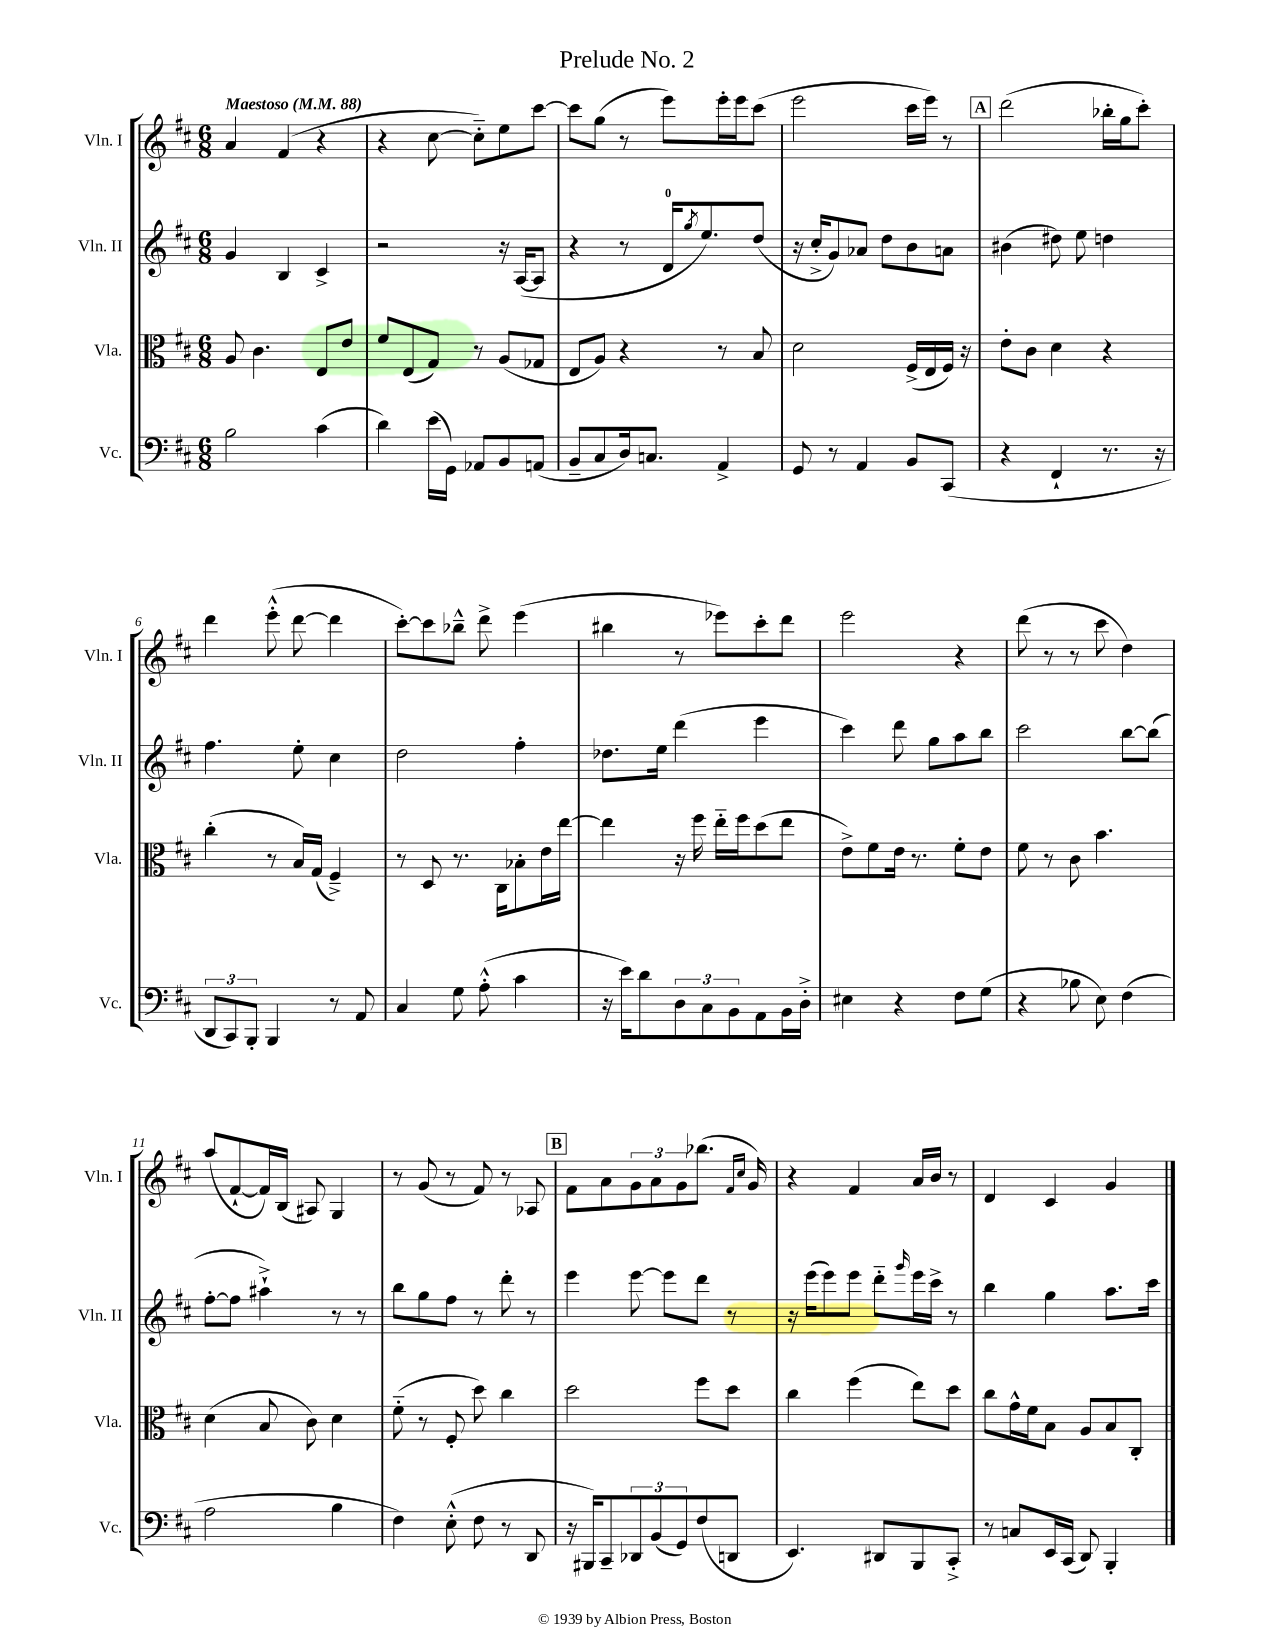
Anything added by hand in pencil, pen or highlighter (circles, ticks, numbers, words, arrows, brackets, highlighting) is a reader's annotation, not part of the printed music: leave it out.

**kern	**kern	**kern	**kern
*part4	*part3	*part2	*part1
*staff4	*staff3	*staff2	*staff1
*I"Vc.	*I"Vla.	*I"Vln. II	*I"Vln. I
*I'Vc.	*I'Vla.	*I'Vln. II	*I'Vln. I
*clefF4	*clefC3	*clefG2	*clefG2
*k[f#c#]	*k[f#c#]	*k[f#c#]	*k[f#c#]
*M6/8	*M6/8	*M6/8	*M6/8
*MM88	*MM88	*MM88	*MM88
=1	=1	=1	=1
!	!	!	!LO:TX:a:B:t=Maestoso
2B\	8A/	4g/	4a/
.	4.c#\	.	.
.	.	4B/	(4f#/
(4c#\	8E/L	4c#^/	4r
.	8e/J	.	.
=2	=2	=2	=2
4d\)	8f#/L	2r	4r
.	(8E/	.	.
(16e\LL	8G/J)	.	[8cc#\
16GG\JJ)	.	.	.
8AA-X/L	8r	.	8cc#\L])
8BB/	(8A/L	16r	8ee\
.	.	([16A/KL	.
(8AAn/J	8G-X/J	8A/J]	[8ccc#\J
=3	=3	=3	=3
8BB~/L	8E/L	4r	8ccc#\L]
8C#/	8A/J)	.	(8gg\J
16D/k)	4r	8r	8r
8.Cn/J	.	.	.
.	.	16d/KL	8eee\L)
.	.	8qgg/	.
.	.	8.ee/)	.
4AA^/	8r	.	16eee'\L
.	.	.	16eee\J
.	8B/	(8dd/J	(8ccc#\J
=4	=4	=4	=4
8GG/	2d\	16r	2eee\
.	.	16cc#'^/KL	.
8r	.	8g/)	.
4AA/	.	8a-X/J	.
.	.	8dd\L	.
8BB/L	(16F#^/LL	8b\	16ccc#\LL
.	16E/	.	16eee\JJ)
(8CC#/J	16F#/JJ)	8an\J	8r
.	16r	.	.
!!LO:REH:place=s1:t=A
=5	=5	=5	=5
4r	8e'\L	(4b#X\	(2ddd\
.	8c#\J	.	.
4FF#`/	4d\	8dd#X\)	.
.	.	8ee\	.
8.r	4r	4ddn\	16bb-X'\LL
.	.	.	16gg\J
.	.	.	8ccc#'\J)
16r	.	.	.
!!LO:LB:g=z
=6	=6	=6	=6
12DD/L	(4cc#'\	4.ff#\	4ddd\
12CC#/)	.	.	.
12BBB'/J	.	.	.
4BBB/	8r	.	(8eee'^^\
.	16B/LL)	8ee'\	[8ddd\
.	(16G/JJ	.	.
8r	4F#~^/)	4cc#\	4ddd\]
8AA/	.	.	.
=7	=7	=7	=7
4C#/	8r	2dd\	[8ccc#'\L)
.	8D/	.	8ccc#\]
8G\	8.r	.	8bb-X~^^\J
(8A'^^\	.	.	8ddd^\
.	16C#\KL	.	.
4c#\	8B-X'\	4ff#'\	(4eee\
.	16e\L	.	.
.	[16ee\JJ	.	.
=8	=8	=8	=8
16r	4ee\]	8.dd-X\L	4bb#X\
16e\KL)	.	.	.
8d\	.	.	.
.	.	16ee\Jk	.
12D\	16r	(4ddd\	8r
.	16ff#\	.	.
12C#\	.	.	.
.	16ee\LL	.	8eee-X\L)
12BB\	.	.	.
.	16ff#\J	.	.
8AA\	(8dd\	4eee\	8ccc#'\
16BB\L	8ee\J	.	8ddd\J
16D'^\JJ	.	.	.
=9	=9	=9	=9
4E#X\	8e^\L)	4ccc#\)	2eee\
.	8f#\	.	.
4r	16e\Jk	8ddd\	.
.	8.r	.	.
.	.	8gg\L	.
8F#\L	8f#'\L	8aa\	4r
(8G\J	8e\J	8bb\J	.
=10	=10	=10	=10
4r	8f#\	2ccc#\	(8ddd\
.	8r	.	8r
8B-X\	8c#\	.	8r
8E\)	4.b\	.	8ccc#\
(4F#\	.	[8bb\L	4dd\)
.	.	(8bb\J]	.
!!LO:LB:g=z
=11	=11	=11	=11
2A\	(4d\	[8ff#'\L	(8aa/L
.	.	8ff#\J]	[8f#`/
.	8B/	4aa#X`^\)	16f#/L])
.	.	.	(16B/JJ
.	8c#\)	.	8A#X/)
4B\	4d\	8r	4G/
.	.	8r	.
=12	=12	=12	=12
4F#\)	(8f#\	8bb\L	8r
.	8r	8gg\	(8g/
(8E'^^\	8F#'/	8ff#\J	8r
8F#\	8dd\)	8r	8f#/)
8r	4cc#\	8ddd'\	8r
8DD/	.	8r	8A-X/
!!LO:REH:place=s1:t=B
=13	=13	=13	=13
16r	2dd\	4eee\	8f#\L
16BBB#X/KL)	.	.	.
8CC#~/	.	.	8a\
12DD-X/	.	[8eee\	12g\
(12BB/	.	.	12a\
.	.	8eee\L]	.
12GG/)	.	.	12g\
(8F#/	8ff#\L	8ddd\J	(8.bb-X\J
8DDn/J	8dd\J	8r	.
.	.	.	16qqf#/LL
.	.	.	16qqcc#/JJ
.	.	.	16g/)
=14	=14	=14	=14
4.EE/)	4cc#\	16r	4r
.	.	(16eee\KL	.
.	.	8eee\)	.
.	(4ff#\	8eee\J	4f#/
8DD#X/L	.	8ddd\L	.
.	.	16qqggg/	.
8BBB/	8ee\L)	16eee\L	16a/LL
.	.	16ccc#^\JJ	16b/JJ
8CC#'^/J	8dd\J	8r	8r
=15	=15	=15	=15
8r	8cc#\L	4bb\	4d/
8Cn/L	16g^^\L	.	.
.	16f#\J	.	.
16EE/L	8B\J	4gg\	4c#/
(16CC#/JJ	.	.	.
8DD/)	8A/L	.	.
4BBB'/	8B/	8.aa\L	4g/
.	8C#'/J	.	.
.	.	16ccc#\Jk	.
==	==	==	==
*-	*-	*-	*-
